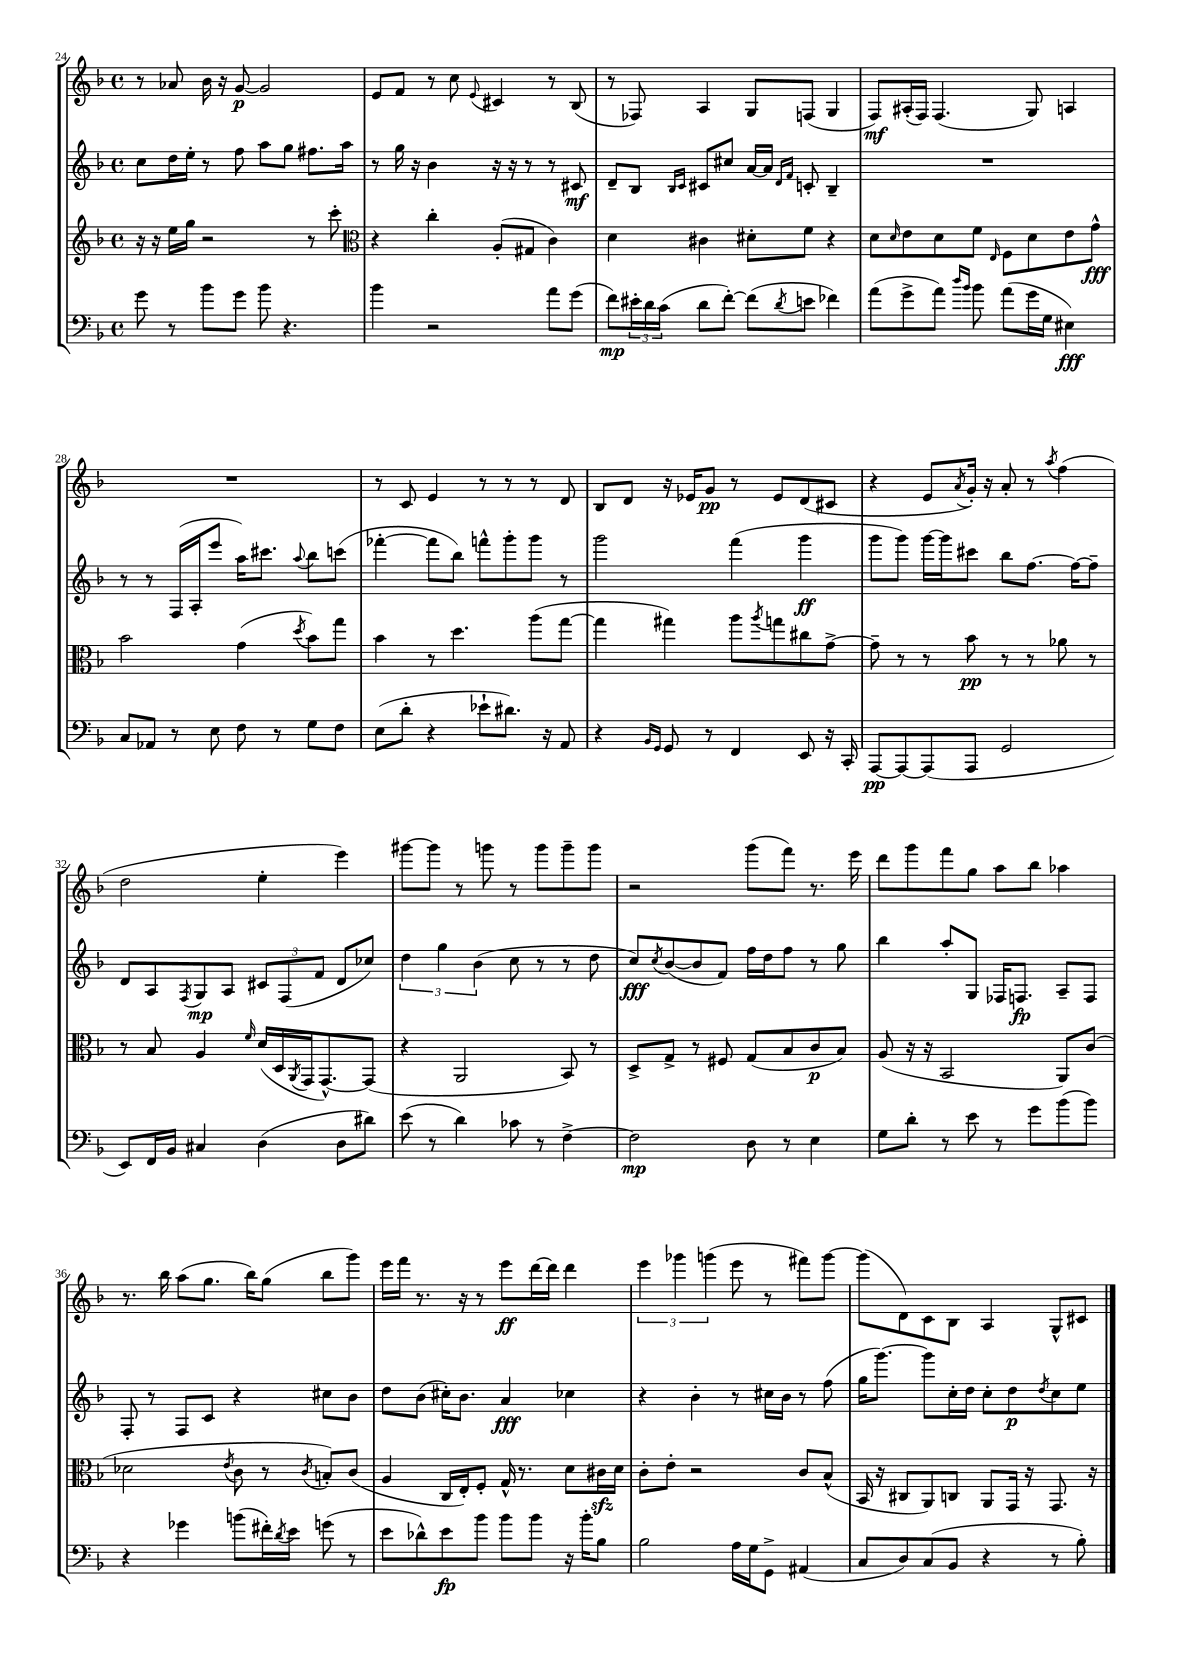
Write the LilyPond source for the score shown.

<<
\new StaffGroup <<
\new Staff = "s0" {
    \clef treble \key f \major \defaultTimeSignature \time 4/4
    r8 aes'8 bes'16 r16 g'8~\p g'2 |
    e'8 f'8 r8 c''8 \appoggiatura { e'8 } cis'4 r8 bes8( |
    r8 fes8) a4 g8 f8( g4 |
    f8\mf) ais16-.( f16) f4.( g8) a4 |
    R1 |
    r8 c'8 e'4 r8 r8 r8 d'8 |
    bes8 d'8 r16 ees'16 g'8\pp r8 ees'8 d'8( cis'8 |
    r4 e'8 \acciaccatura { a'8 } g'16-.) r16 a'8-. r8 \acciaccatura { a''8 } f''4( |
    d''2 e''4-. e'''4) |
    gis'''8~ gis'''8 r8 g'''8 r8 g'''8 g'''8-- g'''8 |
    r2 g'''8( f'''8) r8. e'''16 |
    d'''8 g'''8 f'''8 g''8 a''8 bes''8 aes''4 |
    r8. bes''16 a''8( g''8. bes''16) g''8( bes''8 g'''8) |
    e'''16 f'''16 r8. r16 r8 e'''8\ff d'''16~ d'''16 d'''4 |
    \tuplet 3/2 { e'''4 ges'''4 g'''4( } e'''8 r8 fis'''8) g'''8~ |
    g'''8( d'8) c'8 bes8 a4 g8-^ cis'8 \bar "|." |
}
\new Staff = "s1" {
    \clef treble \key f \major \defaultTimeSignature \time 4/4
    c''8 d''16 e''16-. r8 f''8 a''8 g''8 fis''8. a''16 |
    r8 g''16 r16 bes'4 r16 r16 r8 r8 cis'8\mf |
    d'8-- bes8 \grace { bes16 c'16 } cis'8 cis''8 a'16~ a'16 \grace { d'16 f'16 } c'8-. bes4-- |
    R1 |
    r8 r8 f16( a16-. e'''8 a''16) cis'''8. \appoggiatura { a''8 } bes''8 c'''8( |
    fes'''4~-. fes'''8 bes''8) f'''8-^ g'''8-. g'''8 r8 |
    g'''2 f'''4( g'''4\ff |
    g'''8 g'''8) g'''16~ g'''16 cis'''8 bes''8 f''8.~ f''16~ f''8-- |
    d'8 a8 \acciaccatura { f8 } g8\mp a8 \tuplet 3/2 { cis'8 f8( f'8 } d'8 ces''8) |
    \tuplet 3/2 { d''4 g''4 bes'4( } c''8 r8 r8 d''8 |
    c''8\fff) \acciaccatura { c''8 } bes'8~( bes'8 f'8) f''16 d''16 f''8 r8 g''8 |
    bes''4 a''8-. g8 fes16 f8.\fp a8-- f8 |
    f8-. r8 f8 c'8 r4 cis''8 bes'8 |
    d''8 bes'8( cis''16-.) bes'8. a'4\fff ces''4 |
    r4 bes'4-. r8 cis''16 bes'16 r8 f''8( |
    g''16 g'''8.~) g'''8 c''16-. d''16 c''8-. d''8\p \acciaccatura { d''8 } c''8 e''8 \bar "|." |
}
\new Staff = "s2" {
    \clef treble \key f \major \defaultTimeSignature \time 4/4
    r16 r16 e''16 g''16 r2 r8 c'''8-. |
    \clef alto r4 c''4-. a8-.( gis8 c'4) |
    d'4 cis'4 dis'8-. f'8 r4 |
    d'8 \grace { d'16 } e'8 d'8 f'8 \grace { e16 } f8 d'8 e'8 g'8-^\fff |
    bes'2 g'4( \acciaccatura { d''8 } bes'8) g''8 |
    bes'4 r8 d''4. a''8( g''8~ |
    g''4 gis''4) a''8 \acciaccatura { a''8 } g''8 cis''8 g'8~-> |
    g'8-- r8 r8 bes'8\pp r8 r8 aes'8 r8 |
    r8 bes8 a4 \grace { f'16 } d'16( d16 \acciaccatura { a,8 } g,16 g,8.~-^) g,8( |
    r4 a,2 bes,8) r8 |
    d8-> g8-> r8 fis8 g8( bes8 c'8\p bes8) |
    a8( r16 r16 bes,2 a,8) c'8( |
    des'2 \acciaccatura { e'8 } c'8 r8 \acciaccatura { c'8 } b8-.) c'8( |
    a4 c16 e16-.) f8-. g16-^ r8. d'8 cis'16\sfz d'16 |
    c'8-. e'8-. r2 c'8 bes8-^( |
    bes,16 r16 cis8 a,8) c8 a,8 g,16 r16 g,8. r16 \bar "|." |
}
\new Staff = "s3" {
    \clef bass \key f \major \defaultTimeSignature \time 4/4
    g'8 r8 bes'8 g'8 bes'8 r4. |
    bes'4 r2 a'8 g'8( |
    f'8\mp) \tuplet 3/2 { eis'16-. d'16 c'16( } d'8 f'8~-.) f'8( \acciaccatura { d'8 } e'8 fes'4) |
    a'8( g'8-> a'8) \grace { d''16 bes'16 } bes'8 a'8( g'16 g16 eis4\fff) |
    c8 aes,8 r8 e8 f8 r8 g8 f8 |
    e8( d'8-. r4 ees'8-! dis'8.) r16 a,8 |
    r4 \grace { bes,16 g,16 } g,8 r8 f,4 e,8 r16 c,16-. |
    a,,8~\pp a,,8~ a,,8( a,,8 g,2 |
    e,8) f,16 bes,16 cis4 d4( d8 dis'8) |
    e'8( r8 d'4) ces'8 r8 f4~-> |
    f2\mp d8 r8 e4 |
    g8 d'8-. r8 e'8 r8 g'8 bes'8( bes'8) |
    r4 ges'4 b'8( fis'16-.) \acciaccatura { d'8 } e'16 g'8( r8 |
    e'8 des'8-^) e'8\fp bes'8 bes'8 bes'8 r16 bes'16-. bes8 |
    bes2 a16 g16 g,8-> ais,4( |
    c8 d8) c8( bes,8 r4 r8 bes8-.) \bar "|." |
}
>>
>>
\layout { \context { \Score currentBarNumber = #24 } }
